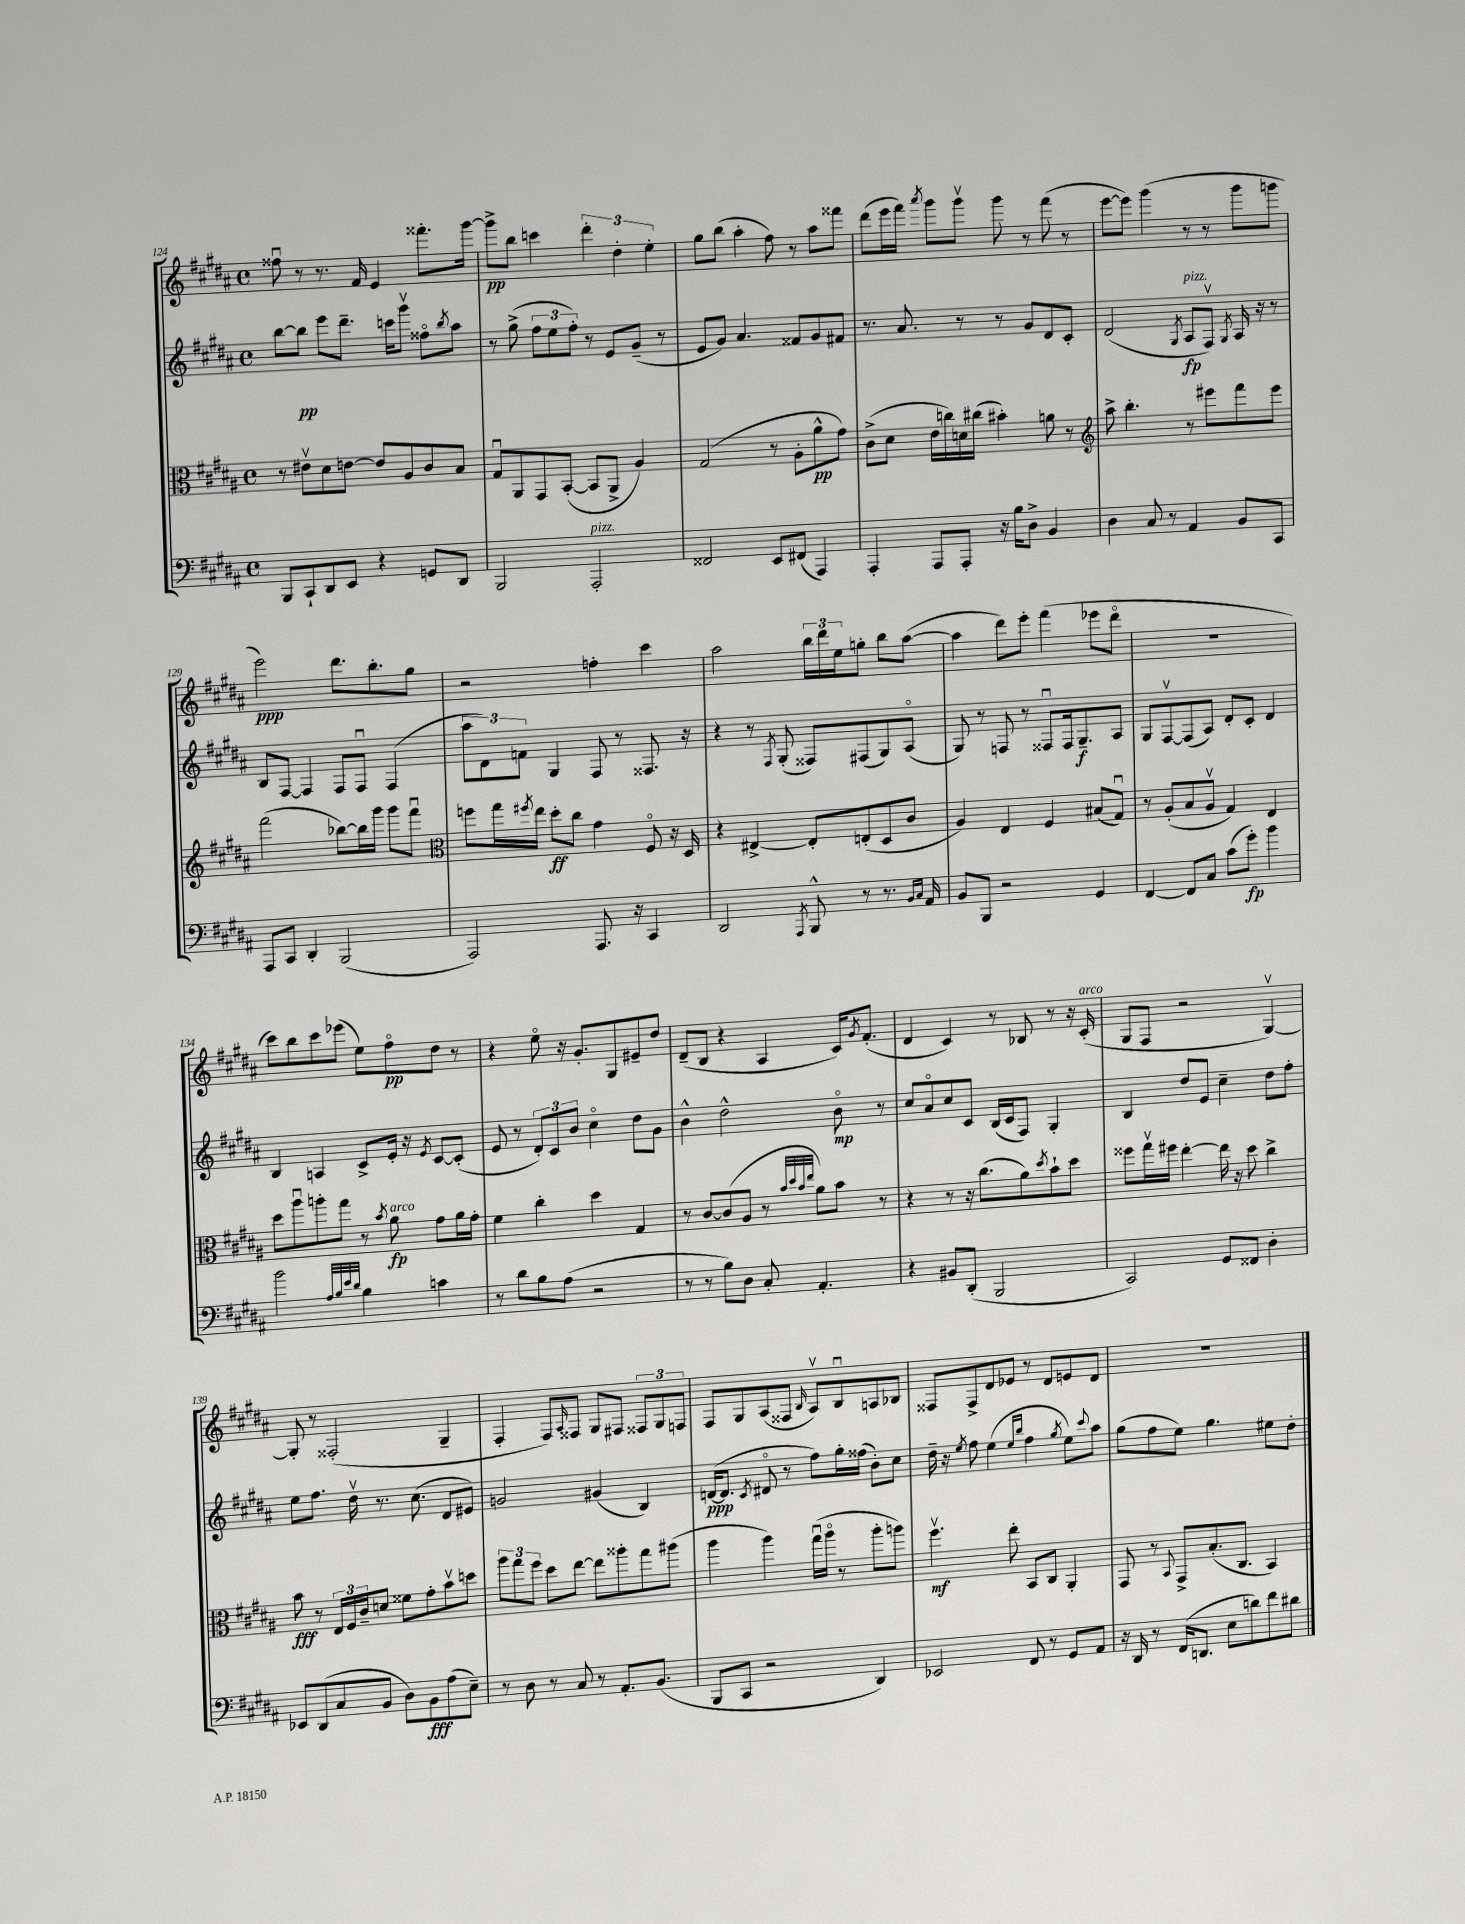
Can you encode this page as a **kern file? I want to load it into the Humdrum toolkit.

**kern	**dynam	**kern	**dynam	**kern	**dynam	**kern	**dynam
*part4	*part4	*part3	*part3	*part2	*part2	*part1	*part1
*staff4	*staff4	*staff3	*staff3	*staff2	*staff2	*staff1	*staff1
*clefF4	*	*clefC3	*	*clefG2	*	*clefG2	*
*k[f#c#g#d#a#]	*	*k[f#c#g#d#a#]	*	*k[f#c#g#d#a#]	*	*k[f#c#g#d#a#]	*
*M4/4	*	*M4/4	*	*M4/4	*	*M4/4	*
*met(c)	*	*met(c)	*	*met(c)	*	*met(c)	*
=124	=124	=124	=124	=124	=124	=124	=124
8BBB/L	.	8r	.	[8bb\L	.	8ff##Xu\	.
8CC#`/	.	8e#Xv\L	.	8bb\J]	pp	8r	.
8DD#/	.	8d#\	.	8eee\L	.	8.r	.
8EE/J	.	[8en\J	.	8.ddd#~\J	.	.	.
.	.	.	.	.	.	16f#/	.
4r	.	8e/L]	.	.	.	4e/	.
.	.	.	.	16cccn\KL	.	.	.
.	.	8A#/	.	8ggg#v\J	.	.	.
8GGn/L	.	8c#/	.	8ff##X\L	.	8.fff##X'\L	.
.	.	.	.	8qbb/	.	.	.
8DD#/J	.	8B/J	.	8aa#\J	.	.	.
.	.	.	.	.	.	[16ggg#\Jk	.
=125	=125	=125	=125	=125	=125	=125	=125
2BBB/	.	8G#u/L	.	8r	.	8ggg#^\L]	pp
.	.	8AA#/	.	(8gg#^\	.	8bb\J	.
.	.	8GG#/	.	12ff#\L	.	4cccn\	.
.	.	.	.	12ee\	.	.	.
.	.	([8BB'/J	.	.	.	.	.
.	.	.	.	12ff#'\J)	.	.	.
!LO:TX:a:i:t=pizz.	!	!	!	!	!	!	!
2AAA#'/	.	8BB/L]	.	8r	.	6ddd#'\	.
.	.	8AA#^/J	.	8e/L	.	.	.
.	.	.	.	.	.	6dd#'\	.
.	.	4A#/)	.	(8g#~/J	.	.	.
.	.	.	.	.	.	6ee'\	.
.	.	.	.	8r	.	.	.
=126	=126	=126	=126	=126	=126	=126	=126
2FF##X/	.	(2G#/	.	8e/L	.	8gg#\L	.
.	.	.	.	8g#/J)	.	(8bb\J	.
.	.	.	.	4.a#/	.	4aa#'\	.
8EE/L	.	8r	.	.	.	8ff#\)	.
(8FF#X/J	.	8A#'\L	.	8f##X/L	.	8r	.
4AAA#/)	.	8a#^^\	pp	8g#/	.	8aa#\L	.
.	.	8g#\J)	.	8f#X/J	.	8fff##X\J	.
=127	=127	=127	=127	=127	=127	=127	=127
4AAA#'/	.	(8c#^\L	.	8.r	.	(8ddd#\L	.
.	.	8d#\J	.	.	.	16eee\L	.
.	.	.	.	8.a#/	.	16fff#\JJ)	.
.	.	.	.	.	.	8qaaa#/	.
8AAA#/L	.	16e\LL	.	.	.	8ggg#\L	.
.	.	16ccn\)	.	.	.	.	.
8AAA#'/J	.	16dn\	.	8r	.	8ggg#v\J	.
.	.	(16cc#X\JJ	.	.	.	.	.
16r	.	4b#X'\)	.	8r	.	8ggg#\	.
16B\KL	.	.	.	.	.	.	.
8D#^\J	.	.	.	8g#/L	.	8r	.
4BB/	.	8an\	.	8d#/	.	(8fff#\	.
.	.	8r	.	8c#'/J	.	8r	.
=128	=128	=128	=128	=128	=128	=128	=128
*	*	*clefG2	*	*	*	*	*
4D#\	.	8aa#^\	.	(2d#/	.	[8eee\L	.
.	.	4.bb'\	.	.	.	8eee\J])	.
8C#/	.	.	.	.	.	(4ggg#\	.
8r	.	.	.	.	.	.	.
.	.	.	.	8qG#/	.	.	.
!	!	!	!	!LO:TX:a:i:t=pizz.	!	!	!
4AA#/	.	8r	.	8A#/L	fp	8r	.
.	.	8eee#X\L	.	8F#v/J)	.	8r	.
.	.	.	.	8qG#/	.	.	.
8BB/L	.	8fff#\	.	16A#/	.	8ggg#\L	.
.	.	.	.	16r	.	.	.
8CC#/J	.	8eee#\J	.	8r	.	8gggn\J	.
!!LO:LB:g=z
=129	=129	=129	=129	=129	=129	=129	=129
8AAA#/L	.	(2fff#\	.	8B/L	.	2eee\)	ppp
8CC#/J	.	.	.	[8F#/J	.	.	.
4DD#'/	.	.	.	4F#/]	.	.	.
(2BBB/	.	[8bb-X\L)	.	8F#/L	.	8.ddd#\L	.
.	.	16bb-\L]	.	8F#u/J	.	.	.
.	.	16ggg#\JJ	.	.	.	8.bb'\	.
.	.	8ggg#\L	.	(4F#/	.	.	.
.	.	8fff#u\J	.	.	.	8gg#\J	.
=130	=130	=130	=130	=130	=130	=130	=130
*	*	*clefC3	*	*	*	*	*
2AAA#/)	.	8ffn\L	.	12aa#\L	.	2r	.
.	.	.	.	12d#\)	.	.	.
.	.	16gg#\L	.	.	.	.	.
.	.	.	.	12fn\J	.	.	.
.	.	8qff#X/	.	.	.	.	.
.	.	16ee\JJ	.	.	.	.	.
.	.	8dd#'\L	ff	4G#/	.	.	.
.	.	8cc#\J	.	.	.	.	.
8.AAA#/	.	4g#\	.	8F#/	.	4ffn'\	.
.	.	.	.	8r	.	.	.
16r	.	.	.	.	.	.	.
4CC#/	.	8F#/	.	8.F##X/	.	4ccc#\	.
.	.	16r	.	.	.	.	.
.	.	16D#/	.	16r	.	.	.
=131	=131	=131	=131	=131	=131	=131	=131
2DD#/	.	4r	.	4r	.	2aa#\	.
.	.	[4E#X^/	.	8r	.	.	.
.	.	.	.	8qF#/	.	.	.
.	.	.	.	(8G#'/	.	.	.
8qAAA#/	.	.	.	.	.	.	.
8BBB^^/	.	8E#'/L]	.	8F##X/L)	.	24bb\LL	.
.	.	.	.	.	.	24ddd#\	.
.	.	.	.	.	.	24ee\J	.
8r	.	(8En'/	.	(8F#X/	.	8ggn'\J	.
8.r	.	8D#/	.	8G#/)	.	8bb\L	.
.	.	8c#/J	.	(8A#/J	.	([8aa#\J	.
16qqBB/LL	.	.	.	.	.	.	.
16qqC#/JJ	.	.	.	.	.	.	.
16AA#/	.	.	.	.	.	.	.
=132	=132	=132	=132	=132	=132	=132	=132
8BB/L	.	4A#/)	.	8G#/)	.	4aa#\]	.
8BBB/J	.	.	.	8r	.	.	.
2r	.	4E/	.	8Fn/	.	8ddd#\L)	.
.	.	.	.	8r	.	8eee'\J	.
.	.	4F#/	.	8F##Xu/L	.	(4fff#\	.
.	.	.	.	16F##/k	.	.	.
.	.	.	.	8.G#~/	f	.	.
4GG#/	.	(8B#X/L	.	.	.	8eee-X\L	.
.	.	8G#u/J)	.	8A#/J	.	8ddd#\J	.
=133	=133	=133	=133	=133	=133	=133	=133
[4FF#/	.	8r	.	8G#/L	.	1r	.
.	.	(8A#'/L	.	[8F#v/	.	.	.
8FF#/L]	.	8B/	.	(8F#/]	.	.	.
8C#/J	.	8A#v/J	.	8A#/J)	.	.	.
(8c#\L	.	4G#/)	.	8d#'/L	.	.	.
8g#'\J)	fp	.	.	8c#'/J	.	.	.
4b\	.	4E/	.	4d#/	.	.	.
!!LO:LB:g=z
=134	=134	=134	=134	=134	=134	=134	=134
2b\	.	8dd#\L	.	4B/	.	8ccc#\L)	.
.	.	8aa#u\	.	.	.	8bb\	.
.	.	8aan'\	.	4An/	.	8ccc#\	.
.	.	8gg#\J	.	.	.	(8eee-X\J	.
32qqA#/LLL	.	.	.	.	.	.	.
32qqB/	.	.	.	.	.	.	.
32qqe/	.	.	.	.	.	.	.
32qqd#/JJJ	.	.	.	.	.	.	.
4B\	.	8r	.	8c#^/L	.	8ee\L)	.
.	.	8qb/	.	.	.	.	.
!	!	!LO:TX:a:i:t=arco	!	!	!	!	!
.	.	8a#\	fp	16e'/Jk	.	8ff#\	pp
.	.	.	.	16r	.	.	.
.	.	.	.	8qe/	.	.	.
4cn\	.	8g#\L	.	[8c#/L	.	8dd#\J	.
.	.	16a#\L	.	(8c#'/J]	.	8r	.
.	.	16g#'\JJ	.	.	.	.	.
=135	=135	=135	=135	=135	=135	=135	=135
8r	.	4f#\	.	8e/	.	4r	.
8d#\L	.	.	.	8r	.	.	.
8B\	.	4cc#'\	.	12d#'/L)	.	8ee\	.
.	.	.	.	12c#/	.	.	.
(8A#\J	.	.	.	.	.	16r	.
.	.	.	.	12b/J	.	.	.
.	.	.	.	.	.	8.g#'/L	.
2r	.	4dd#\	.	4cc#\	.	.	.
.	.	.	.	.	.	8G#/	.
.	.	4G#/	.	8dd#\L	.	8e#X~/	.
.	.	.	.	8g#\J	.	8dd#/J	.
=136	=136	=136	=136	=136	=136	=136	=136
8r	.	8r	.	4b^^\	.	(8d#~/L	.
8r	.	[8c#/L	.	.	.	8B/J	.
8B\L)	.	(8c#/]	.	2dd#^^\	.	4r	.
8D#\J	.	8A#/J	.	.	.	.	.
8C#'/	.	8r	.	.	.	4A#/	.
.	.	32qqb/LLL	.	.	.	.	.
.	.	32qqdd#/	.	.	.	.	.
.	.	32qqb/	.	.	.	.	.
.	.	32qqee/JJJ	.	.	.	.	.
4.AA#'/	.	8a#\L)	.	.	.	.	.
.	.	8b\J	.	8b\	mp	16c#/KL)	.
.	.	.	.	.	.	8qg#/	.
.	.	.	.	.	.	(8.f#'/J	.
.	.	8r	.	8r	.	.	.
=137	=137	=137	=137	=137	=137	=137	=137
4r	.	4r	.	8cc#/L	.	4d#/	.
.	.	.	.	8a#/	.	.	.
8BB#X/L	.	8r	.	8cc#/	.	4c#/)	.
(8DD#'/J	.	16r	.	8c#/J	.	.	.
.	.	(8.cc#\L	.	.	.	.	.
2BBB/	.	.	.	(16B/LL	.	8r	.
.	.	.	.	16c#/J	.	.	.
.	.	8a#\)	.	8F#/J)	.	8B-X/	.
.	.	8qdd#/	.	.	.	.	.
.	.	8b`\	.	4G#'/	.	8r	.
.	.	8dd#\J	.	.	.	16r	.
!	!	!	!	!	!	!LO:TX:a:i:t=arco	!
.	.	.	.	.	.	(16c#'/	.
=138	=138	=138	=138	=138	=138	=138	=138
2CC#/)	.	8ff##X\L	.	4B/	.	8G#/L	.
.	.	16gg#v\L	.	.	.	8F#/J	.
.	.	16ff#X\JJ	.	.	.	.	.
.	.	[4ee'\	.	8dd#/L	.	2r	.
.	.	.	.	8e/J	.	.	.
8GG#/L	.	16ee\]	.	4cc#~\	.	.	.
.	.	16r	.	.	.	.	.
8FF##X/J	.	8dd#\	.	.	.	.	.
4D#'\	.	4cc#^\	.	8dd#\L	.	[4G#v/)	.
.	.	.	.	8ff#'\J	.	.	.
!!LO:LB:g=z
=139	=139	=139	=139	=139	=139	=139	=139
8EE-X/L	.	8b\	fff	8ee\L	.	8G#'/]	.
(8DD#/	.	8r	.	8.ff#\J	.	8r	.
8C#/	.	24E/LL	.	.	.	(2F##X'/	.
.	.	24F#/	.	.	.	.	.
.	.	.	.	16dd#v\	.	.	.
.	.	24c#~/J	.	.	.	.	.
8BB/J	.	8dn/J	.	8.r	.	.	.
8D#\L)	.	8f##X\L	.	.	.	.	.
.	.	.	.	(8.cc#\	.	.	.
8BB\	fff	8g#'\	.	.	.	.	.
(8A#\	.	8bv\	.	8d#/L	.	4G#~/	.
8E~\J)	.	8ddn\J	.	8e#X/J)	.	.	.
=140	=140	=140	=140	=140	=140	=140	=140
8r	.	12aa#\L	.	2gn/	.	4F#'/	.
.	.	12gg#\	.	.	.	.	.
8D#\	.	.	.	.	.	.	.
.	.	12ff#\J	.	.	.	.	.
8r	.	8dd#\L	.	.	.	8F#/L)	.
.	.	.	.	.	.	16qqA#/	.
8C#/	.	[8ee\J	.	.	.	8F##X/J	.
8r	.	8ee\L]	.	(4g#X/	.	8G#/L	.
8.AA#'/L	.	8aa##X'\	.	.	.	8F#X/J	.
.	.	8gg#\	.	4B/)	.	12F##X/L	.
(8.BB/J	.	.	.	.	.	.	.
.	.	.	.	.	.	12G#/	.
.	.	(8aa#X\J	.	.	.	.	.
.	.	.	.	.	.	12Fn/J	.
=141	=141	=141	=141	=141	=141	=141	=141
8BBB/L	.	4aa#\	.	([16dn/KL	ppp	8F#/L	.
.	.	.	.	8.d/J]	.	.	.
8CC#/J	.	.	.	.	.	8G#/	.
.	.	.	.	8qc#/	.	.	.
2r	.	4aa#\)	.	8d#X/	.	(8A#/	.
.	.	.	.	8r	.	8F##X/J	.
.	.	.	.	.	.	16qqB/	.
.	.	(16gg#u\LL	.	8ff#\L)	.	8A#v/L)	.
.	.	16aa#\JJ	.	.	.	.	.
.	.	8r	.	16gg#'\L	.	8Bu/	.
.	.	.	.	(16ff##X\JJ	.	.	.
4DD#/)	.	8aa#'\L	.	8b'\L)	.	8An/	.
.	.	8aan\J)	.	8cc#\J	.	8B-X/J	.
=142	=142	=142	=142	=142	=142	=142	=142
2EE-X/	.	4.ff#v\	mf	16dd#~\	.	8F##X/L	.
.	.	.	.	16r	.	.	.
.	.	.	.	8qee/	.	.	.
.	.	.	.	8ff#\	.	8F##^/	.
.	.	.	.	(4ee\	.	8d#/	.
.	.	8ee'\	.	.	.	8e-X/J	.
.	.	.	.	16qqee/LL	.	.	.
.	.	.	.	16qqbb/JJ	.	.	.
8FF#/	.	8BB/L	.	4ff#\	.	8r	.
8r	.	8C#/J	.	.	.	8d#/L	.
.	.	.	.	8qgg#/	.	.	.
8GG#/L	.	4AA#'/	.	8ee\L)	.	8en/	.
.	.	.	.	8qqccc#/	.	.	.
8AA#/J	.	.	.	8aa#\J	.	8d#/J	.
=143	=143	=143	=143	=143	=143	=143	=143
16r	.	8GG#/	.	(8gg#\L	.	1r	.
16DD#/	.	.	.	.	.	.	.
8r	.	8r	.	8ff#\	.	.	.
.	.	8qqBB/	.	.	.	.	.
(16FF#/KL	.	8GG#^/L	.	8ee\J)	.	.	.
8.DDn/J	.	.	.	.	.	.	.
.	.	(8.B'/	.	4.gg#\	.	.	.
8E\L	.	.	.	.	.	.	.
.	.	8.C#/J	.	.	.	.	.
8dn\)	.	.	.	.	.	.	.
8f#\	.	4BB/)	.	8ee#X\L	.	.	.
8d#X\J	.	.	.	8dd#'\J	.	.	.
==	==	==	==	==	==	==	==
*-	*-	*-	*-	*-	*-	*-	*-
